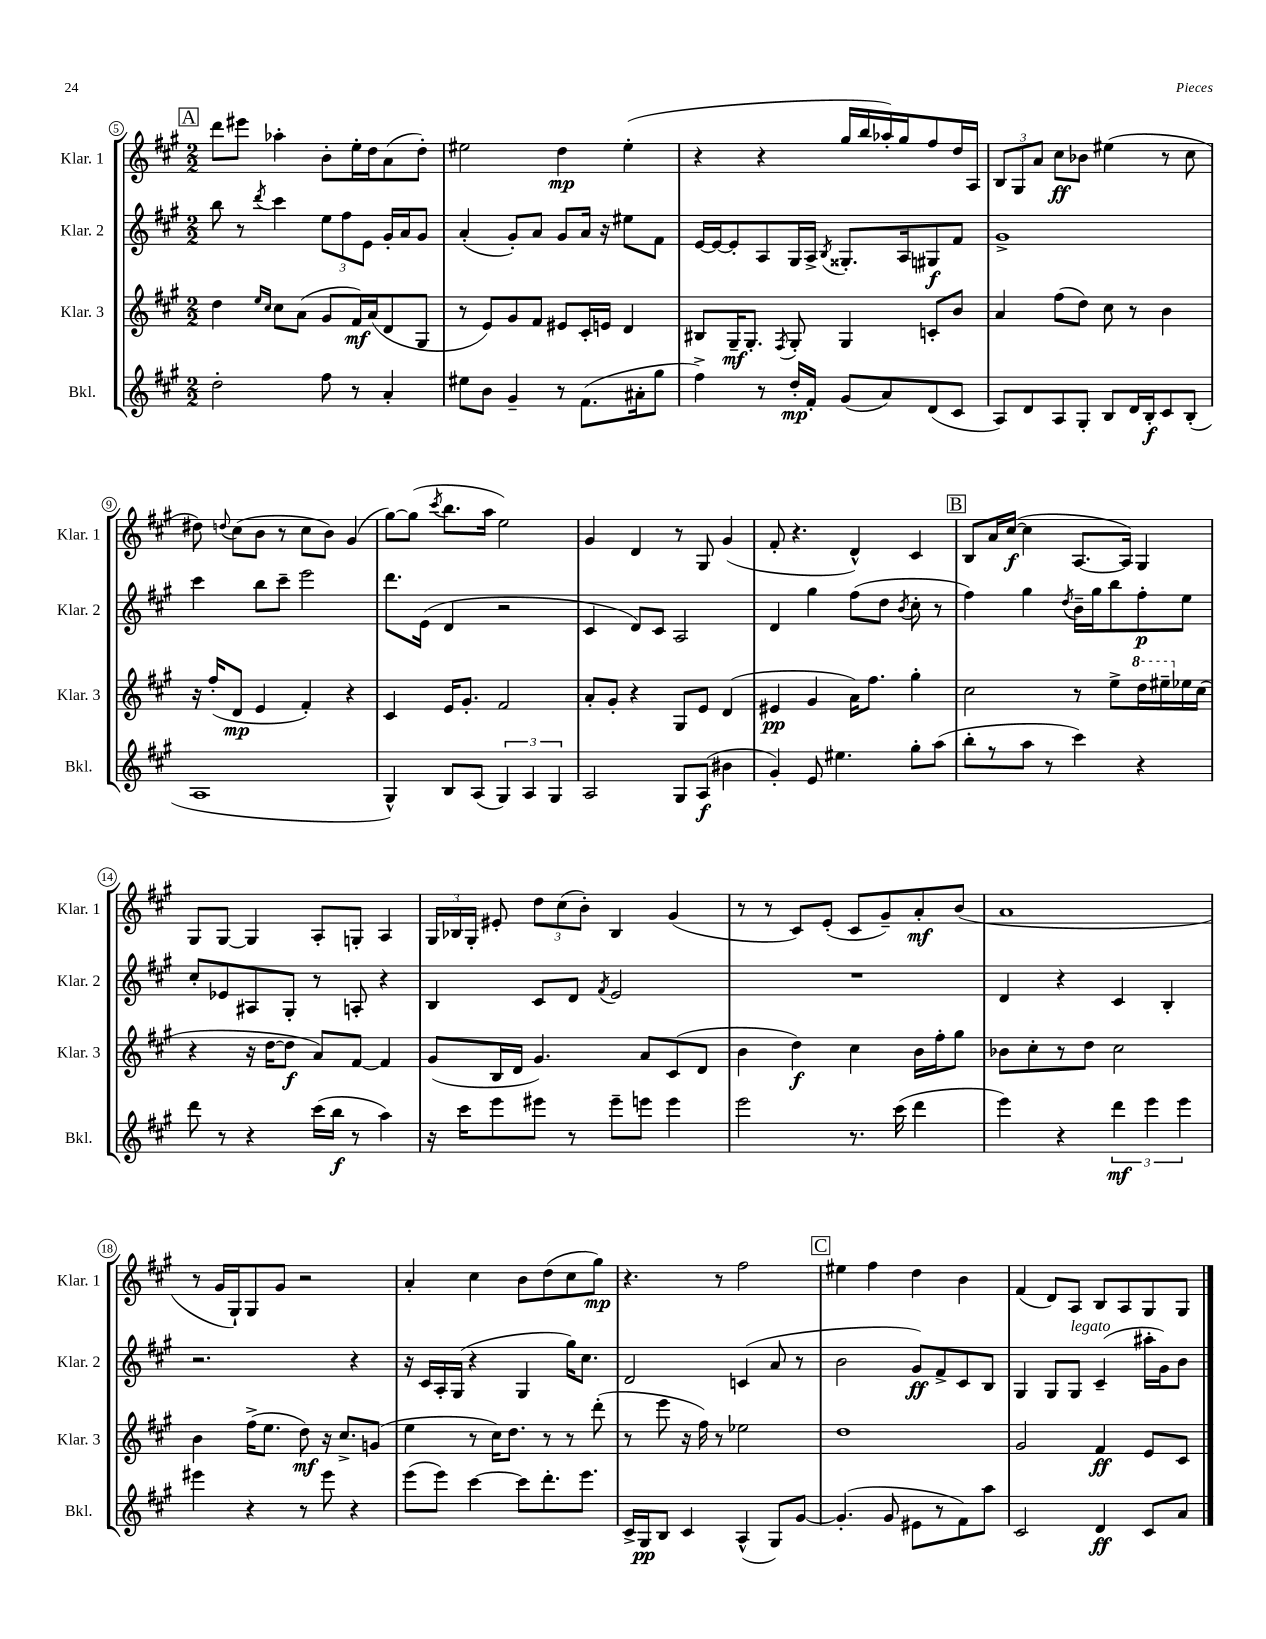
<<
\new StaffGroup <<
\new Staff = "s0" \with { instrumentName = "Klar. 1" shortInstrumentName = "Klar. 1" } {
    \clef treble \key a \major \numericTimeSignature \time 2/2
    \autoBeamOff \mark \markup { \box "A" } d'''8[ eis'''8] aes''4-. b'8[-. e''16-. d''16 a'8( d''8]-.) |
    eis''2 d''4\mp eis''4-.( |
    r4 r4 gis''16[ b''16 aes''16-.) gis''16 fis''8 d''16 a16] |
    \tuplet 3/2 { b8[ gis8 a'8] } cis''8[\ff bes'8] eis''4( r8 cis''8 |
    dis''8) \appoggiatura { d''8 } cis''8[( b'8] r8 cis''8[ b'8]) gis'4( |
    gis''8[~) gis''8]( \acciaccatura { cis'''8 } b''8.[ a''16] e''2) |
    gis'4 d'4 r8 gis8 gis'4( |
    fis'8-. r4. d'4-^) cis'4 |
    \mark \markup { \box "B" } b8[ a'16 cis''16]~\f( cis''4 a8.[~ a16]) gis4 |
    gis8[ gis8]~ gis4 a8[-. g8]-. a4 |
    \tuplet 3/2 { gis16[ bes16 gis16]-. } eis'8-. \tuplet 3/2 { d''8[ cis''8( b'8]-.) } bes4 gis'4( |
    r8 r8 cis'8[) e'8]-.( cis'8[ gis'8--) a'8-.\mf b'8]( |
    a'1 |
    r8 gis'16[ gis16-!) gis8 gis'8] r2 |
    a'4-. cis''4 b'8[ d''8( cis''8 gis''8]\mp) |
    r4. r8 fis''2 |
    \mark \markup { \box "C" } eis''4 fis''4 d''4 b'4 |
    fis'4( d'8[) a8] b8[ a8 gis8 gis8] \bar "|." |
}
\new Staff = "s1" \with { instrumentName = "Klar. 2" shortInstrumentName = "Klar. 2" } {
    \clef treble \key a \major \numericTimeSignature \time 2/2
    \autoBeamOff \mark \markup { \box "A" } b''8 r8 \acciaccatura { d'''8 } cis'''4 \tuplet 3/2 { e''8[ fis''8 e'8] } gis'16[-. a'16 gis'8] |
    a'4-.( gis'8[-.) a'8] gis'8[ a'16] r16 eis''8[ fis'8] |
    e'16[~ e'16~ e'8-. a8 gis16 a16]-> \acciaccatura { b8 } gisis8.[-. a16 gis8\f fis'8] |
    gis'1-> |
    cis'''4 b''8[ cis'''8]-- e'''2 |
    d'''8.[ e'16]( d'4 r2 |
    cis'4 d'8[) cis'8] a2 |
    d'4 gis''4 fis''8[( d''8] \acciaccatura { b'8 } cis''8-. r8 |
    \mark \markup { \box "B" } fis''4) gis''4 \acciaccatura { d''8 } b'16[-- gis''16 b''8 fis''8-.\p e''8] |
    cis''8[-. ees'8 ais8 gis8]-. r8 a8-. r4 |
    b4 cis'8[ d'8] \acciaccatura { fis'8 } e'2 |
    R1 |
    d'4 r4 cis'4 b4-. |
    r2. r4 |
    r16 cis'16[ a16-. gis16]( r4 gis4 gis''16[) cis''8.] |
    d'2 c'4( a'8 r8 |
    \mark \markup { \box "C" } b'2 gis'8[\ff) fis'8-> cis'8 b8] |
    gis4 gis8[ gis8]^\markup { \italic "legato" } cis'4--( ais''16[-. gis'16) b'8] \bar "|." |
}
\new Staff = "s2" \with { instrumentName = "Klar. 3" shortInstrumentName = "Klar. 3" } {
    \clef treble \key a \major \numericTimeSignature \time 2/2
    \autoBeamOff \mark \markup { \box "A" } d''4 \grace { e''16[ cis''16] } cis''8[ a'8]( gis'8[ fis'16\mf) a'16( d'8 gis8] |
    r8 e'8[) gis'8 fis'8] eis'8[ cis'16-. e'16] d'4 |
    bis8[ gis16--\mf gis8.]-. \acciaccatura { fis8 } gis8-. gis4 c'8[-. b'8] |
    a'4 fis''8[( d''8]) cis''8 r8 b'4 |
    r16 fis''16[-.( d'8]\mp e'4 fis'4-.) r4 |
    cis'4 e'16[ gis'8.]-. fis'2 |
    a'8[-. gis'8]-. r4 gis8[ e'8] d'4( |
    eis'4\pp gis'4 a'16[) fis''8.] gis''4-. |
    \mark \markup { \box "B" } cis''2 r8 e''8[-> \ottava #1 d'''16 eis'''16-- \ottava #0 ees''16 cis''16]( |
    r4 r16 d''16[~ d''8]\f a'8[) fis'8]~ fis'4 |
    gis'8[( b16 d'16] gis'4.) a'8[ cis'8( d'8] |
    b'4 d''4\f) cis''4 b'16[ fis''16-. gis''8] |
    bes'8[ cis''8-. r8 d''8] cis''2 |
    b'4 fis''16[->( e''8.] d''8\mf) r16 cis''8.[-> g'8]( |
    e''4 r8 cis''16[) d''8.] r8 r8 d'''8-.( |
    r8 e'''8 r16 fis''16) r8 ees''2 |
    \mark \markup { \box "C" } d''1 |
    gis'2 fis'4\ff e'8[ cis'8] \bar "|." |
}
\new Staff = "s3" \with { instrumentName = "Bkl." shortInstrumentName = "Bkl." } {
    \clef treble \key a \major \numericTimeSignature \time 2/2
    \autoBeamOff \mark \markup { \box "A" } d''2-. fis''8 r8 a'4-. |
    eis''8[ b'8] gis'4-- r8 fis'8.[( ais'16-. gis''8] |
    fis''4->) r8 d''16[-.\mp fis'16]-. gis'8[( a'8) d'8( cis'8] |
    a8[) d'8 a8 gis8]-. b8[ d'16 b16-.\f cis'8 b8]-.( |
    a1 |
    gis4-^) b8[ a8]( \tuplet 3/2 { gis4) a4 gis4 } |
    a2 gis8[ a8]\f( bis'4 |
    gis'4-.) e'8 eis''4. gis''8[-. a''8]( |
    \mark \markup { \box "B" } b''8[-. r8 a''8] r8 cis'''4) r4 |
    d'''8 r8 r4 cis'''16[( b''16]\f r8 a''4) |
    r16 cis'''16[ e'''8 eis'''8] r8 eis'''8[-- e'''8] e'''4 |
    e'''2 r8. cis'''16( d'''4 |
    e'''4) r4 \tuplet 3/2 { d'''4\mf e'''4 e'''4 } |
    eis'''4 r4 r8 eis'''8 r4 |
    e'''8[( e'''8]) cis'''4~ cis'''8[ d'''8.-. e'''8.] |
    cis'16[-> gis16\pp b8] cis'4 a4-^( gis8[) gis'8]~ |
    \mark \markup { \box "C" } gis'4.-.( gis'8 eis'8[ r8 fis'8) a''8] |
    cis'2 d'4\ff cis'8[ a'8] \bar "|." |
}
>>
>>
\layout { \context { \Score currentBarNumber = #5 \override BarNumber.stencil = #(make-stencil-circler 0.1 0.3 ly:text-interface::print) } }
